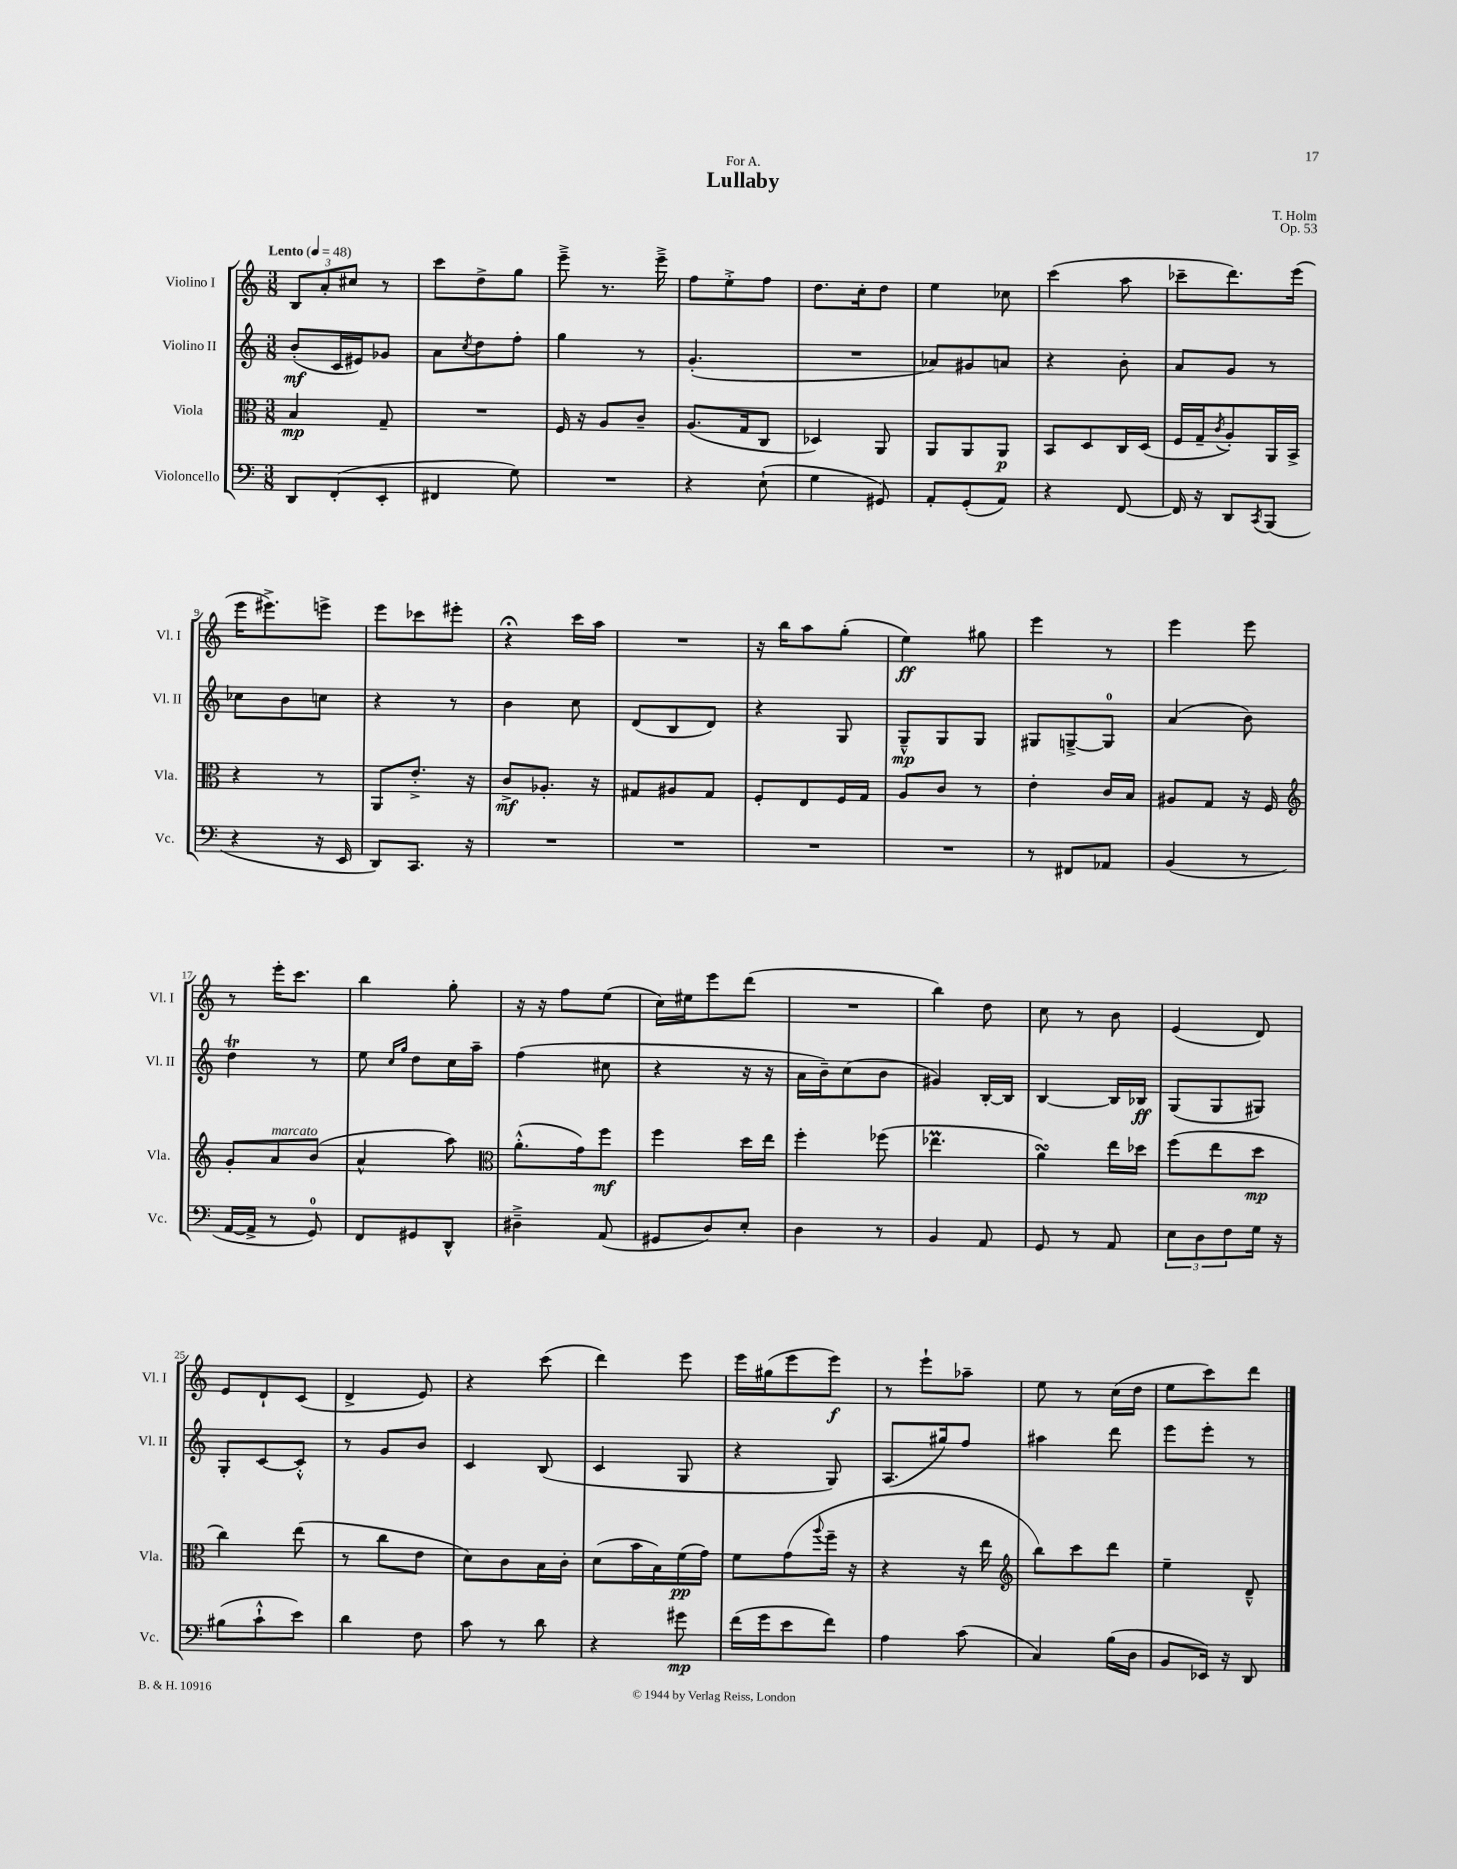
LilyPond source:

\header { title = "Lullaby" composer = "T. Holm" dedication = "For A." opus = "Op. 53" }
<<
\new StaffGroup <<
\new Staff = "s0" \with { instrumentName = "Violino I" shortInstrumentName = "Vl. I" } {
    \clef treble \key c \major \numericTimeSignature \time 3/8 \tempo "Lento" 4 = 48
    \tuplet 3/2 { b8 a'8-. cis''8 } r8 |
    c'''8 d''8-> g''8 |
    e'''8---> r8. e'''16---> |
    f''8 e''8-.-> f''8 |
    d''8. c''16-. d''8 |
    e''4 ces''8 |
    c'''4( a''8 |
    ces'''8-- d'''8.) e'''16( |
    e'''16 eis'''8.->) e'''8-> |
    e'''8 ces'''8 eis'''8-. |
    r4\fermata c'''16 a''16 |
    R4. |
    r16 b''16 a''8 g''8-.( |
    e''4\ff) gis''8 |
    e'''4 r8 |
    e'''4 e'''8 |
    r8 e'''16-. c'''8. |
    b''4 g''8-. |
    r16 r16 f''8 e''8( |
    c''16) eis''16 e'''8 d'''8( |
    R4. |
    b''4) d''8 |
    c''8 r8 b'8 |
    e'4( d'8) |
    e'8 d'8-! c'8( |
    d'4-> e'8) |
    r4 c'''8( |
    d'''4) e'''8 |
    e'''16 gis''16( e'''8 e'''8\f) |
    r8 e'''8-! aes''8-- |
    e''8 r8 c''16( d''16 |
    e''8 c'''8) d'''8 \bar "|." |
}
\new Staff = "s1" \with { instrumentName = "Violino II" shortInstrumentName = "Vl. II" } {
    \clef treble \key c \major \numericTimeSignature \time 3/8
    b'8-.\mf( c'16 eis'16) ges'8 |
    a'8 \acciaccatura { c''8 } d''8 f''8-. |
    g''4 r8 |
    g'4.-.( |
    R4. |
    aes'8) gis'8 a'8 |
    r4 b'8-. |
    a'8 g'8 r8 |
    ces''8 b'8 c''8 |
    r4 r8 |
    b'4 c''8 |
    d'8( b8 d'8) |
    r4 g8 |
    g8---^\mp g8 g8 |
    gis8 g8~---> g8-0 |
    a'4( b'8) |
    d''4\trill r8 |
    e''8 \grace { c''16 g''16 } d''8 c''16 a''16-- |
    f''4( cis''8 |
    r4 r16 r16 |
    a'16 b'16--) c''8( b'8 |
    gis'4) b16~-. b16 |
    b4~ b16 bes16\ff |
    g8( g8 gis8) |
    g8-. c'8~ c'8-.-^ |
    r8 g'8 b'8 |
    c'4 b8( |
    c'4 g8 |
    r4 g8) |
    a8.( gis''16) f''8 |
    ais''4 d'''8 |
    e'''8 e'''8-. r8 \bar "|." |
}
\new Staff = "s2" \with { instrumentName = "Viola" shortInstrumentName = "Vla." } {
    \clef alto \key c \major \numericTimeSignature \time 3/8
    b4\mp g8-- |
    R4. |
    f16 r16 a8 c'8-- |
    a8.( g16 c8 |
    des4) a,8 |
    a,8 a,8 a,8\p |
    b,8 d8 c16 d16( |
    f16 g16-- \acciaccatura { c'8 } a8-.) a,16 b,16-> |
    r4 r8 |
    a,8 e'8.-.-> r16 |
    c'8->\mf aes8.-. r16 |
    gis8 ais8 gis8 |
    f8-. e8 f16 g16 |
    a8 c'8 r8 |
    e'4-. c'16 b16 |
    ais8 g8 r16 f16 |
    \clef treble g'8-. a'8^\markup { \italic "marcato" } b'8( |
    a'4-^ a''8) |
    \clef alto a'8.-.-^( g'16) f''8\mf |
    f''4 d''16 e''16 |
    f''4-. fes''8( |
    ees''4.\prall |
    a'4\turn) e''16 des''16 |
    f''8( e''8 d''8\mp |
    c''4) e''8( |
    r8 c''8 e'8 |
    d'8) c'8 b16 c'16-. |
    d'8( b'16 b16) f'16\pp( g'16) |
    f'8 g'8( \appoggiatura { a''8 } f''16-- r16 |
    r4 r16 e''16 |
    \clef treble b''8) c'''8 d'''8 |
    e''4-- d'8---^ \bar "|." |
}
\new Staff = "s3" \with { instrumentName = "Violoncello" shortInstrumentName = "Vc." } {
    \clef bass \key c \major \numericTimeSignature \time 3/8
    d,8 f,8-.( e,8-. |
    fis,4 g8) |
    R4. |
    r4 e8-!( |
    g4 gis,8) |
    a,8-. g,8-.( a,8) |
    r4 f,8~ |
    f,16 r16 d,8 \acciaccatura { c,8 } b,,8( |
    r4 r16 e,16 |
    d,8) c,8. r16 |
    R4. |
    R4. |
    R4. |
    R4. |
    r8 fis,8 aes,8 |
    b,4( r8 |
    a,16~ a,16-> r8 g,8-0) |
    f,8 gis,8 d,8-^ |
    dis4---> a,8( |
    gis,8 d8) e8-. |
    d4 r8 |
    b,4 a,8 |
    g,8 r8 a,8 |
    \tuplet 3/2 { e8 d8 f8 } g16 r16 |
    bis8( c'8-!-^ e'8) |
    d'4 f8 |
    c'8 r8 d'8 |
    r4 gis'8\mp |
    f'16( g'16 e'8 f'8) |
    a4 c'8( |
    c4) b16( d16 |
    b,8 ees,16) r16 d,8 \bar "|." |
}
>>
>>
